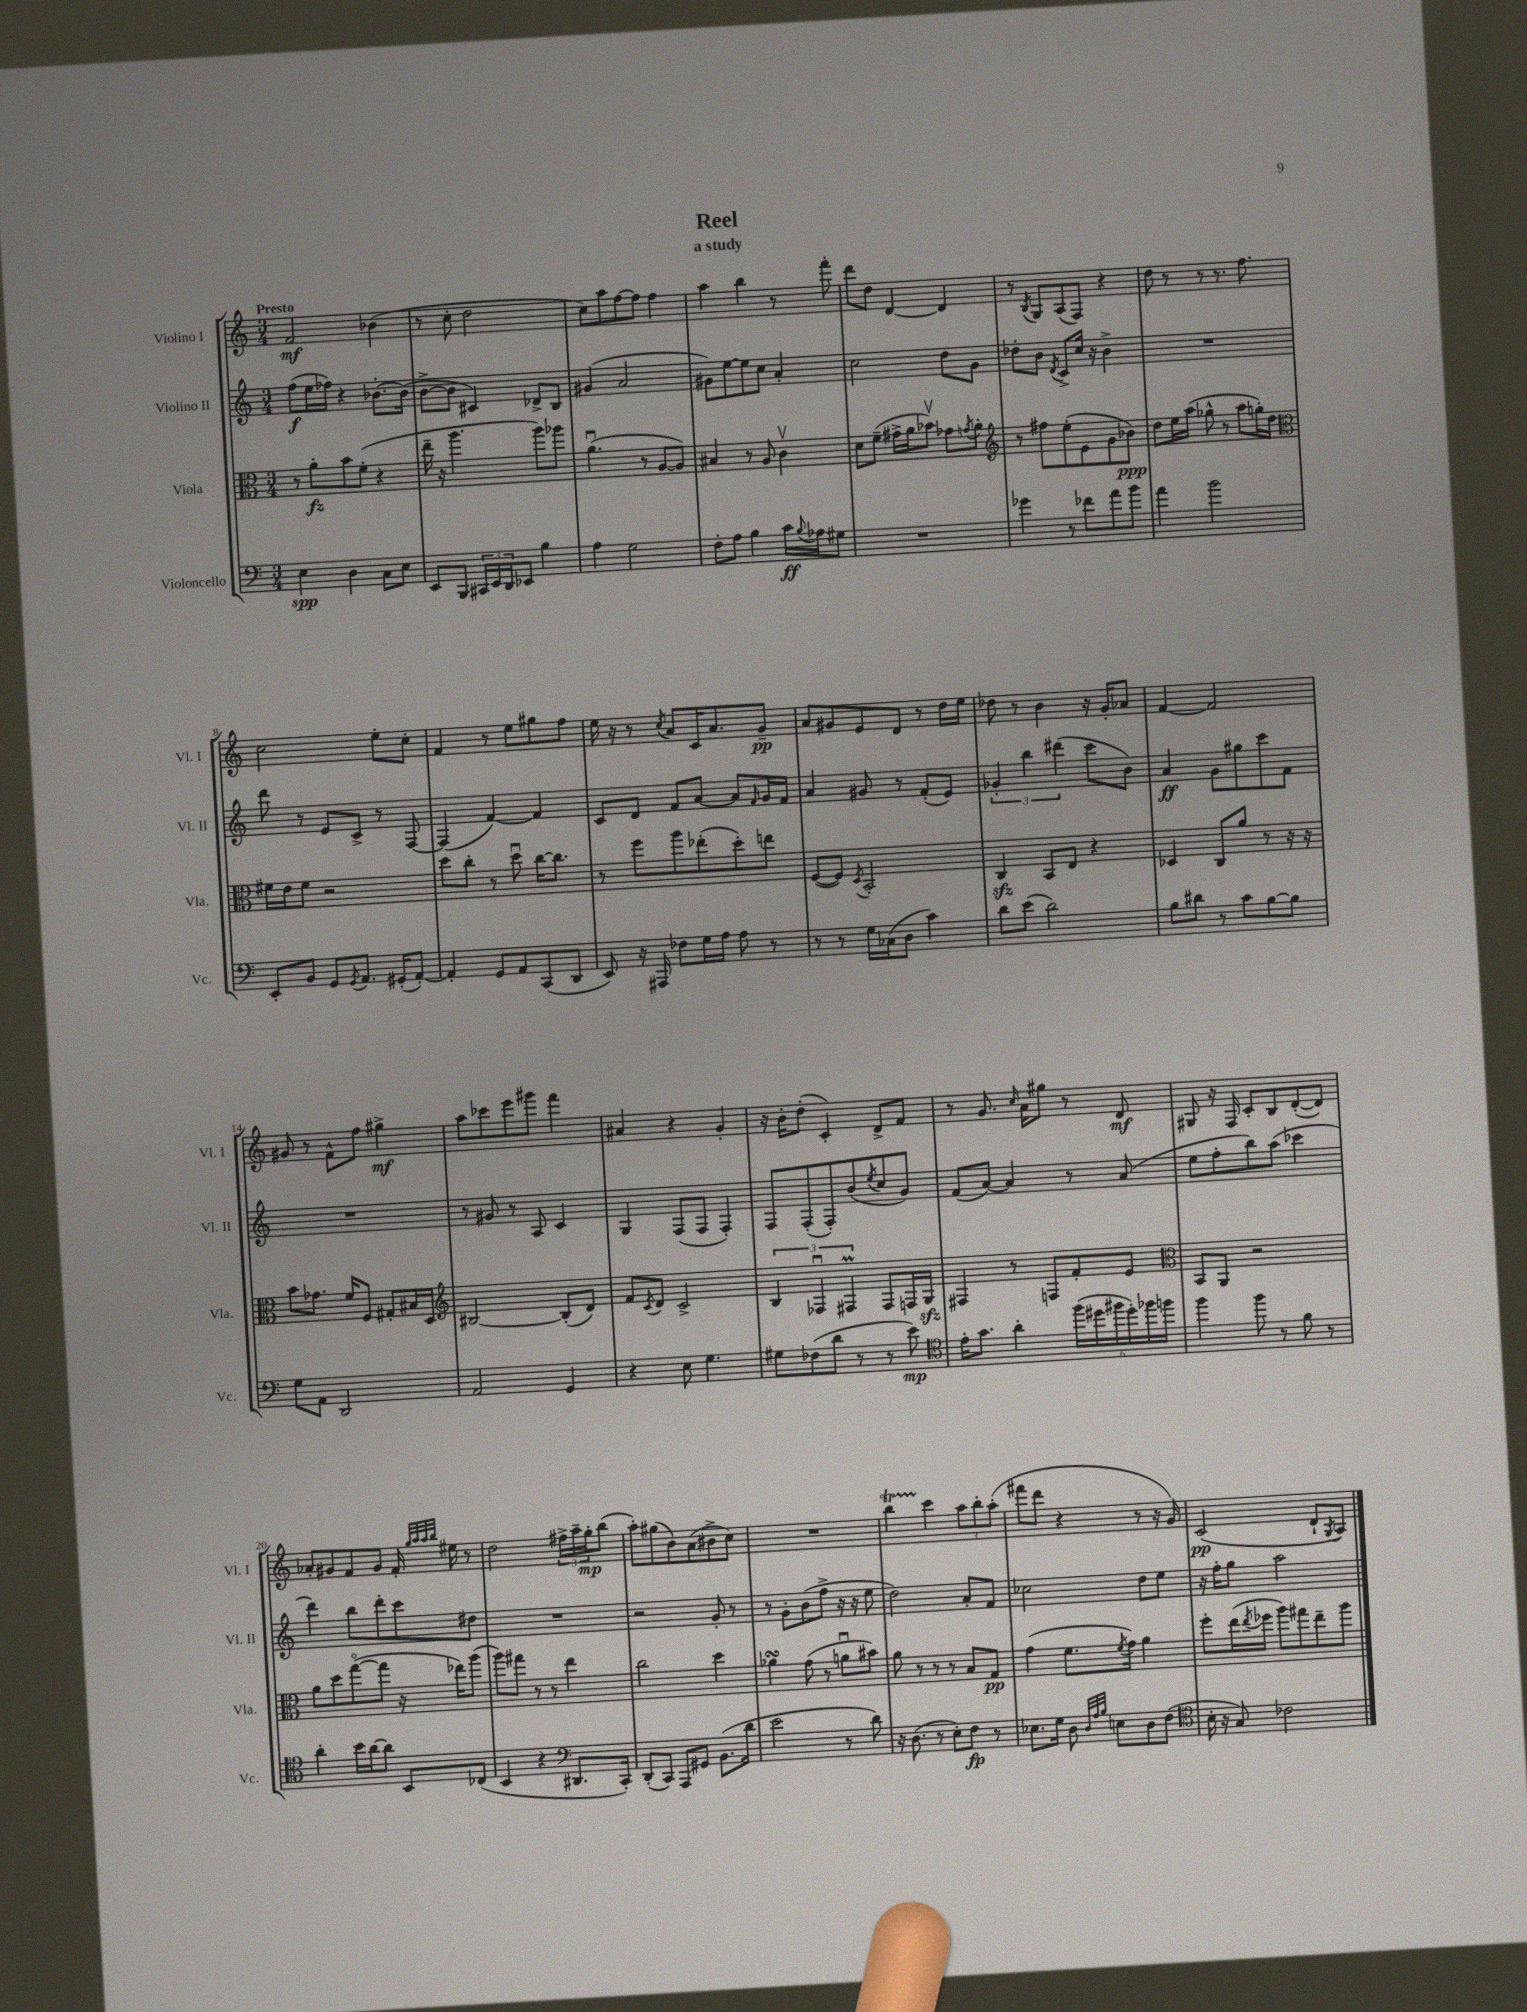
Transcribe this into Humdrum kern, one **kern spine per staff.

**kern	**kern	**kern	**kern
*staff4	*staff3	*staff2	*staff1
*clefF4	*clefC3	*clefG2	*clefG2
*k[]	*k[]	*k[]	*k[]
*M3/4	*M3/4	*M3/4	*M3/4
4E	8r	(8ff	2f
.	8a'	16ee	.
.	.	16ff-)	.
4D	8b	4r	.
.	(8f'	.	.
8C	4r	[8.b-'	(4b-
8E	.	.	.
.	.	(16b-]	.
=	=	=	=
8EE	16ee~	[8b^	8r
.	16r	.	.
8BBB	4.aa	8b]	8cc'
24CC#	.	4c#)	2dd
24EE	.	.	.
24DD	.	.	.
8EE-	.	.	.
4B	8aa)	8d-^	.
.	8aa-	8B	.
=	=	=	=
4A	(4.au	(4g#	8cc)
.	.	.	8aa
2G	.	2a	[8ff
.	8r	.	8ff]
.	[8A	.	4ff
.	8A])	.	.
=	=	=	=
8F'	4B#	8g#)	4aa
8A	.	[8ee	.
4B	8r	8ee]	4bb
.	8A	8cc	.
16c	4cv	4a'	8r
8qqB	.	.	.
16A-	.	.	.
8G#	.	.	8fff'
=	=	=	=
2.r	8d	2cc	8ddd
.	(8f~	.	8dd
.	16g#^	.	[4d
.	16a	.	.
.	8b-v)	.	.
.	8g-	8dd	4d]
.	8qg	.	.
.	8a'	8g	.
=	=	=	=
*	*clefG2	*	*
4g-	8r	8dd-'	8r
.	.	.	8qB
.	8ff#	8b	8G
.	.	8qd	.
8r	(8ee'	8c^	(8A
8f-	8e	16cc	8F)
.	.	16r	.
8a	8g	4b^	4r
8b	8b-)	.	.
=	=	=	=
4a	8dd	2.r	8dd
.	16ee	.	8r
.	(16aa	.	.
2b	8gg-^^	.	8r
.	8r	.	8.r
.	8aa	.	.
.	.	.	8.ff
.	16gg')	.	.
.	16dd	.	.
=	=	=	=
*	*clefC3	*	*
8EE'	16f#	8ddd	2cc
.	16e	.	.
8BB	8f#	8r	.
8GG	2r	8e	.
8qGG	.	.	.
8.AA	.	8c^	.
.	.	8r	8ee'
(16GG#'	.	.	.
[8AA')	.	[8F	8cc'
=	=	=	=
4AA']	8dd	(4F]	4f
.	8cc'	.	.
8GG	8r	[4f)	8r
8AA	8ddu	.	8ee
(8CC	[16cc	4f]	8gg#
.	8.cc]	.	.
8DD	.	.	8ff
=	=	=	=
8EE)	8r	8c	16ee
.	.	.	16r
16r	8ff	8d	8r
16AAA#	.	.	.
.	.	.	8qcc
8F-	8aa	8f	8a
16G	(8ee-'	[8a	16c
16A	.	.	8.a
8A	8dd')	8a]	.
.	.	16qqf	.
8r	8ee	16g	8g~
.	.	16f	.
=	=	=	=
8r	([8F	4a	8a
8r	8F])	.	8g#
.	8qD	.	.
16G	2BB'	8g#	8e
(16C-	.	.	.
8D	.	8r	8d
4c)	.	(8f'	8r
.	.	8e)	16dd
.	.	.	16ee
=	=	=	=
8d	4C	6g-'	8dd-
(8e	.	.	8r
.	.	6bb	.
2d)	8BB	.	4b
.	.	(6ddd#	.
.	8E	.	.
.	4r	8ccc	16r
.	.	.	16g'
.	.	8b)	8a-
=	=	=	=
8B	4D-	4a	[4f
8d#	.	.	.
8r	8C	8g	2f]
8c	8a	8gg#	.
[8B	8r	8ccc	.
8B]	16r	8f	.
.	16r	.	.
=	=	=	=
8G	8b	2.r	8g#
8AA	8.g-	.	8r
2DD	.	.	8f^^
.	16f	.	.
.	8F	.	8ff
.	8G#'	.	4gg#^
.	16B#	.	.
.	16D	.	.
=	=	=	=
*	*clefG2	*	*
2AA	[2B#	8r	8aa
.	.	8g#	8ccc-
.	.	8r	8eee
.	.	8A	8ggg#
4GG	(8B#']	4c	4fff
.	8d)	.	.
=	=	=	=
4r	8f	4G	4a#
.	8qc	.	.
.	8d	.	.
8E	2c^	(8F	4r
4.G	.	8F	.
.	.	4F')	4g'
=	=	=	=
8G#	6B	8F	16r
.	.	.	16b'
(8F-	.	(8F'	(8dd'
.	6F-u	.	.
8d	.	8F')	4c')
.	6F#	.	.
8r	.	(8b	.
.	.	8qee	.
8r	8F#	8cc	8d^
8e)	16F	8g)	8f
.	16G	.	.
=	=	=	=
*clefC4	*	*	*
16e'	4F#	(8f	8r
8.g	.	.	.
.	.	[8a)	8.g
4a'	8r	4a]	.
.	.	.	16qqcc
.	.	.	16a
.	8F	.	8gg#
(24ff	8f'	8r	8r
24dd#	.	.	.
24ff#	.	.	.
24dd#')	8e	(8a	8d
24ff-	.	.	.
24ff	.	.	.
=	=	=	=
*	*clefC3	*	*
4ff	8BB	8ee	8G#
.	8AA	8ff'	16r
.	.	.	16F
8ff	2r	8bb)	8c'
8r	.	(8aa	8B
8f	.	4ccc-	([8d'
8r	.	.	8d])
=	=	=	=
4a'	8a	4ddd)	8a-'
.	8dd	.	8g#
16b	([8ggo	8bb	8f
[16a	.	.	.
8a]	8gg]	8ddd'	8g#
8BB	16r	8ccc	16f'
.	.	.	32qqgg
.	.	.	32qqaa
.	.	.	32qqaa
.	.	.	32qqbb
.	16ee-)	.	16ee#
(8C-	(8aa	8dd#	8r
=	=	=	=
4BB	8aa)	2.r	2dd
.	8gg#	.	.
4r	8r	.	.
.	8r	.	.
*clefF4	*	*	*
8.DD#	4ee	.	24ff#^
.	.	.	24aa~
.	.	.	24gg'
.	.	.	(8bb
16CC')	.	.	.
=	=	=	=
(8DD'	2cc	2r	8aa')
8CC)	.	.	(8gg#
8AAA	.	.	8b)
8GG#	.	.	(8a
(8.BB	4dd	8g'	8b#^
.	.	8r	8cc)
16d	.	.	.
=	=	=	=
2e	4a-	8r	2.r
.	.	8g'	.
.	(8g	(8b	.
.	8r	8ff^	.
8r	8au	16r	.
.	.	16r	.
8d)	8b#)	8ee	.
=	=	=	=
16r	8a	2dd)	4bb
(8.D	.	.	.
.	8r	.	.
8r	8r	.	4ccc
8E')	8r	.	.
8F	8B	8a'	12aa
.	.	.	12bb'
8r	8G	8f	.
.	.	.	(12aa'
=	=	=	=
8.E-	(4g	2cc-	8fff#
.	.	.	8ddd
16G	.	.	.
8D	8.f	.	4r
32qqD	.	.	.
32qqA	.	.	.
32qqB	.	.	.
8E	.	.	.
.	8qf	.	.
.	16g)	.	.
8D	4a	8dd	8r
(8F	.	8ee	16r
.	.	.	16g)
=	=	=	=
*clefC4	*	*	*
16B'	8ff'	16r	(2c
16r	.	16ff'	.
8G)	(16ee	8gg	.
.	8qee	.	.
.	16ff-	.	.
2c-	8aa)	2aa	.
.	8gg#	.	.
.	8ee~	.	8d`
.	.	.	8qG
.	8aa	.	8A)
==	==	==	==
*-	*-	*-	*-
